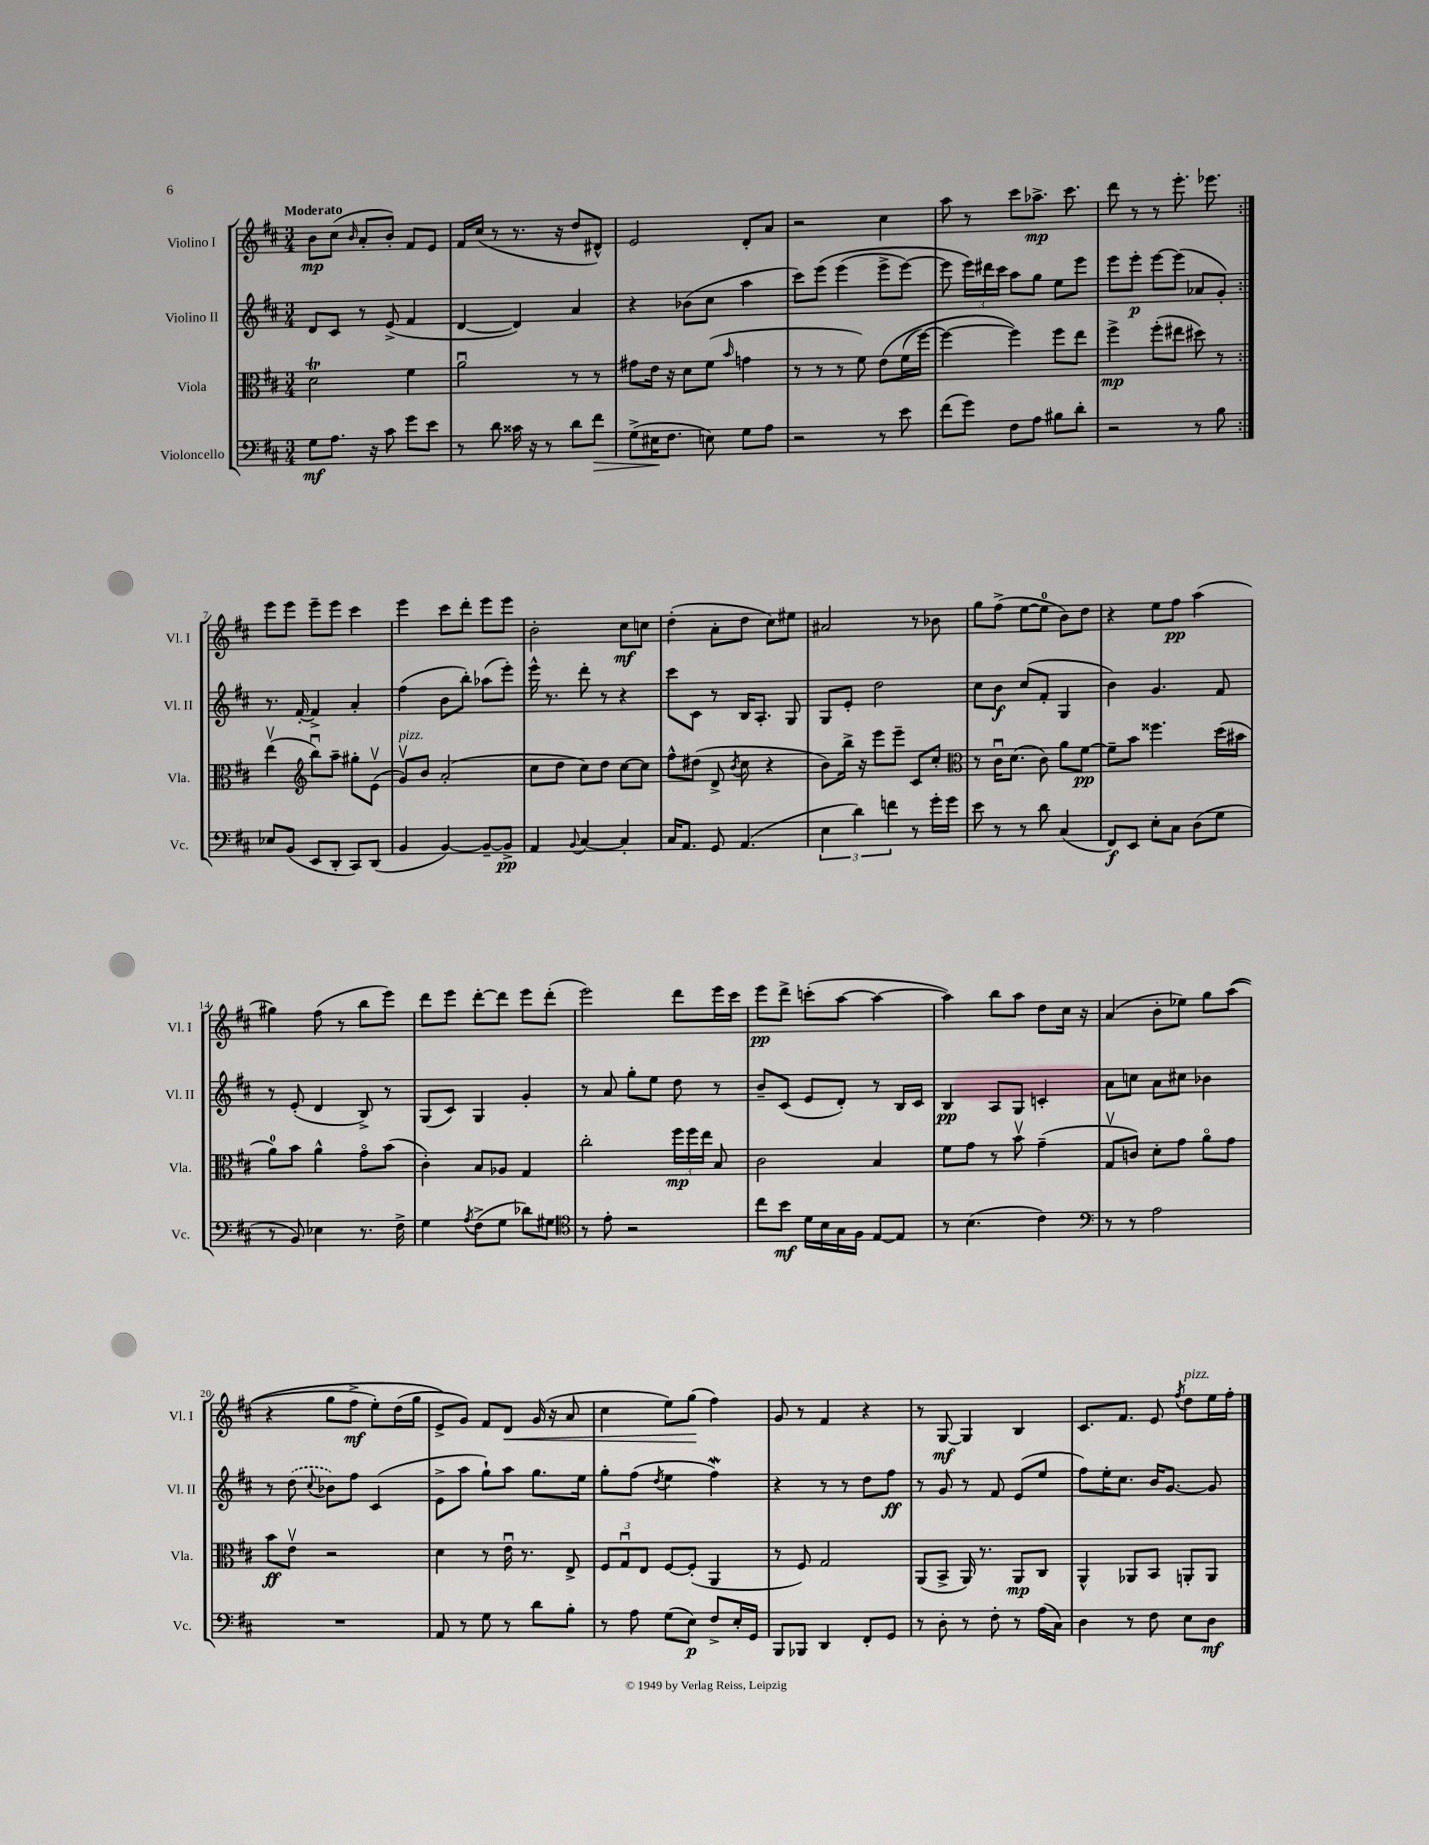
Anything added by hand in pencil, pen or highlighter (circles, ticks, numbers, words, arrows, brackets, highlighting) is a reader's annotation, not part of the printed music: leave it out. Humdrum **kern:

**kern	**kern	**kern	**kern
*staff4	*staff3	*staff2	*staff1
*clefF4	*clefC3	*clefG2	*clefG2
*k[f#c#]	*k[f#c#]	*k[f#c#]	*k[f#c#]
*M3/4	*M3/4	*M3/4	*M3/4
8G	2d	8d	8b
8.A	.	8c#	(8cc#
.	.	.	16qqb
.	.	8r	8a'
16r	.	.	.
8c#	.	(8e^	8b')
8g	4f#	4f#	8f#
8e	.	.	8e
=	=	=	=
8r	2au	[4d	16f#
.	.	.	(16cc#
8d	.	.	8r
16c##	.	4d])	8.r
16r	.	.	.
8r	.	.	.
.	.	.	16r
8d	8r	4a	8dd
8f#	8r	.	8d#^^)
=	=	=	=
(8G^	8g#	4r	2e
16E#	16e	.	.
8.F#	16r	.	.
.	8d	(8b-	.
8E)	(8f#	8cc#	.
.	16qqb	.	.
8G	4g	4aa	8d'
8A	.	.	8a
=	=	=	=
2r	8r	8ccc#)	2r
.	8r	&(8eee	.
.	8r	(4eee	.
.	8f#)	.	.
8r	&(8e	8eee^	4cc#
8e	(16f#	[8eee)	.
.	[16ff#)	.	.
=	=	=	=
(8f#	4ff#_	8eee]	8aa
8g)	.	24eee&)	8r
.	.	24ddd#	.
.	.	24ccc#	.
8F#	4ff#]&)	8aa	8ccc#
8A	.	8gg	8.aa-^
8B#	8ff#	8ee	.
.	.	.	8.ccc#
8d'	8ee	8eee	.
=	=	=	=
2r	4ff#^	8eee	8ddd
.	.	8eee'	8r
.	(8ff#'	[8eee	8r
.	8ee#	(8eee]	8.eee'
8r	8dd#)	8a-	.
.	.	.	8.eee-
8B	8r	8g')	.
=:|!	=:|!	=:|!	=:|!
8E-	(4eev	8.r	8eee
(8BB	.	.	8eee
.	.	[16f#'	.
*	*clefG2	*	*
8EE	8bbu)	4f#^]	8eee~
8DD'	8aa~	.	8eee
8CC#)	8gg#'	4a'	4ccc#
(8DD	(8ev	.	.
=	=	=	=
4BB	8gv)	(4ff#	4eee
.	8b	.	.
[4BB)	(2a'	8b	8ccc#
.	.	8bb')	8ddd'
8BB~_	.	(8aa-	8eee
8BB^]	.	8eee')	8eee
=	=	=	=
4AA	8cc#	16eee^^	2b'
.	.	8.r	.
.	8dd	.	.
8qqBB	.	.	.
[4C#	8cc#)	8ddd'	.
.	8dd	8r	.
4C#']	[8cc#	4r	8cc#
.	8cc#]	.	8cc
=	=	=	=
16C#	8ff#^^	8ccc#	(4dd'
8.AA	.	.	.
.	(8dd#	8c#	.
8GG	8d^	8r	8a'
.	8qb	.	.
(4.AA	8cc#	16B	8dd
.	.	8.A'	.
.	4r	.	8cc#)
.	.	8G	8ee#
=	=	=	=
6E	8b)	8G	2a#
.	16bb^	8e'	.
6d)	.	.	.
.	16r	.	.
.	8eee	2dd	.
6f	.	.	.
.	8eee~	.	.
8r	8c#	.	8r
16g'	8cc#'	.	8b-
16g	.	.	.
=	=	=	=
*	*clefC3	*	*
8e	8r	8cc#	8gg
8r	16c#u	8b	(8ff#^
.	(8.d	.	.
8r	.	(8cc#	[8ee
8d	8c#)	8f#'	8ee]
(4C#	8a	4G	8b)
.	[8f#	.	8dd
=	=	=	=
8FF#)	8f#~]	4b)	4r
8EE	8b	.	.
8E'	4.ff##	4.g	8ee
8C#	.	.	8ff#
(8D	.	.	(4aa
8G	(16dd	8f#	.
.	16b#	.	.
=	=	=	=
8r	8a)	8r	4gg#)
8BB)	8b	(8e'	.
4E-	4a^^	4d	(8ff#
.	.	.	8r
8.r	8go	8B^)	8bb
.	(8b	8r	8eee)
16F#^	.	.	.
=	=	=	=
4G	4c#')	(8G	8ddd
.	.	8c#)	8eee
8qA	.	.	.
(8F#^	8B	4G	[8ddd'
8G	8A-	.	8ddd]
8d-)	4G	4g'	8eee
8G#	.	.	(8ddd'
=	=	=	=
*clefC4	*	*	*
8r	2cc#'	8r	2eee)
8e'	.	8a	.
2r	.	8gg'	.
.	.	8ee	.
.	24ff#	8dd	8ddd
.	24ff#	.	.
.	24ee	.	.
.	8B	8r	16eee
.	.	.	16ccc#
=	=	=	=
8cc#	2c#	8b~	8eee
8b	.	(8c#	8ddd^
16d	.	8e	(8ccc'
16B	.	.	.
16G	.	8d')	[8aa
16F#	.	.	.
[8E	4B	8r	4aa_
8E]	.	16B	.
.	.	16c#	.
=	=	=	=
8r	8f#	4B	4aa])
(4.B	8g	.	.
.	8r	8A	8bb
.	8bv	8G	8aa
4c#)	(4g~	4c'	8dd
.	.	.	16cc#
.	.	.	16r
=	=	=	=
*clefF4	*	*	*
8r	8Gv	8a	(4a
8r	8c)	8cc	.
2A	8d'	8a	8b'
.	8g	8cc#	8ee-)
.	8ao	4b-	8gg
.	8g	.	&((8aa
=	=	=	=
2.r	8b	8r	4r
.	8ev	(8dd	.
.	.	8qqcc#	.
.	2r	8b-)	8gg
.	.	8ff#	8ff#^
.	.	(4c#	8ee')
.	.	.	(16dd
.	.	.	16gg
=	=	=	=
8AA	4d	8e^	8e^&)
8r	.	8aa	8g)
8G	8r	8gg`)	8f#
8r	16eu	8aa	8d
.	8.r	.	.
8d	.	8.gg	(16g
.	.	.	16r
8B'	8E^	.	8a
.	.	16ee	.
=	=	=	=
8r	12F#	8gg'	4cc#
.	12Gu	.	.
8A	.	(8ff#	.
.	12E	.	.
.	.	8qdd	.
(8G	[8F#	4ee	8ee)
8E)	(8F#']	.	(8gg
8F#^	4AA	4ff#)	4ff#)
16E'	.	.	.
16GG	.	.	.
=	=	=	=
8BBB	8r	4r	8g
8BBB-	8F#)	.	8r
4DD	2G	8r	4f#
.	.	8r	.
8FF#'	.	8dd	4r
8GG	.	8ff#	.
=	=	=	=
8r	(8AA	8r	8r
8D'	8BB^	8g	[8G
8r	16AA)	8r	4G]
.	8.r	.	.
8F#'	.	8f#	.
8r	8AA	(8e	4B
(16A	8C#	8ee	.
16C#)	.	.	.
=	=	=	=
4D	4AA^^	8ff#)	8.c#
.	.	16ee'	.
.	.	8.cc#	8.f#
8r	8AA-	.	.
8F#	8BB	16b	8e
.	.	[8.g	.
.	.	.	8qff#
8E	8AA'	.	8dd
8D	8AA	8g]	16ee
.	.	.	16ff#'
==	==	==	==
*-	*-	*-	*-
